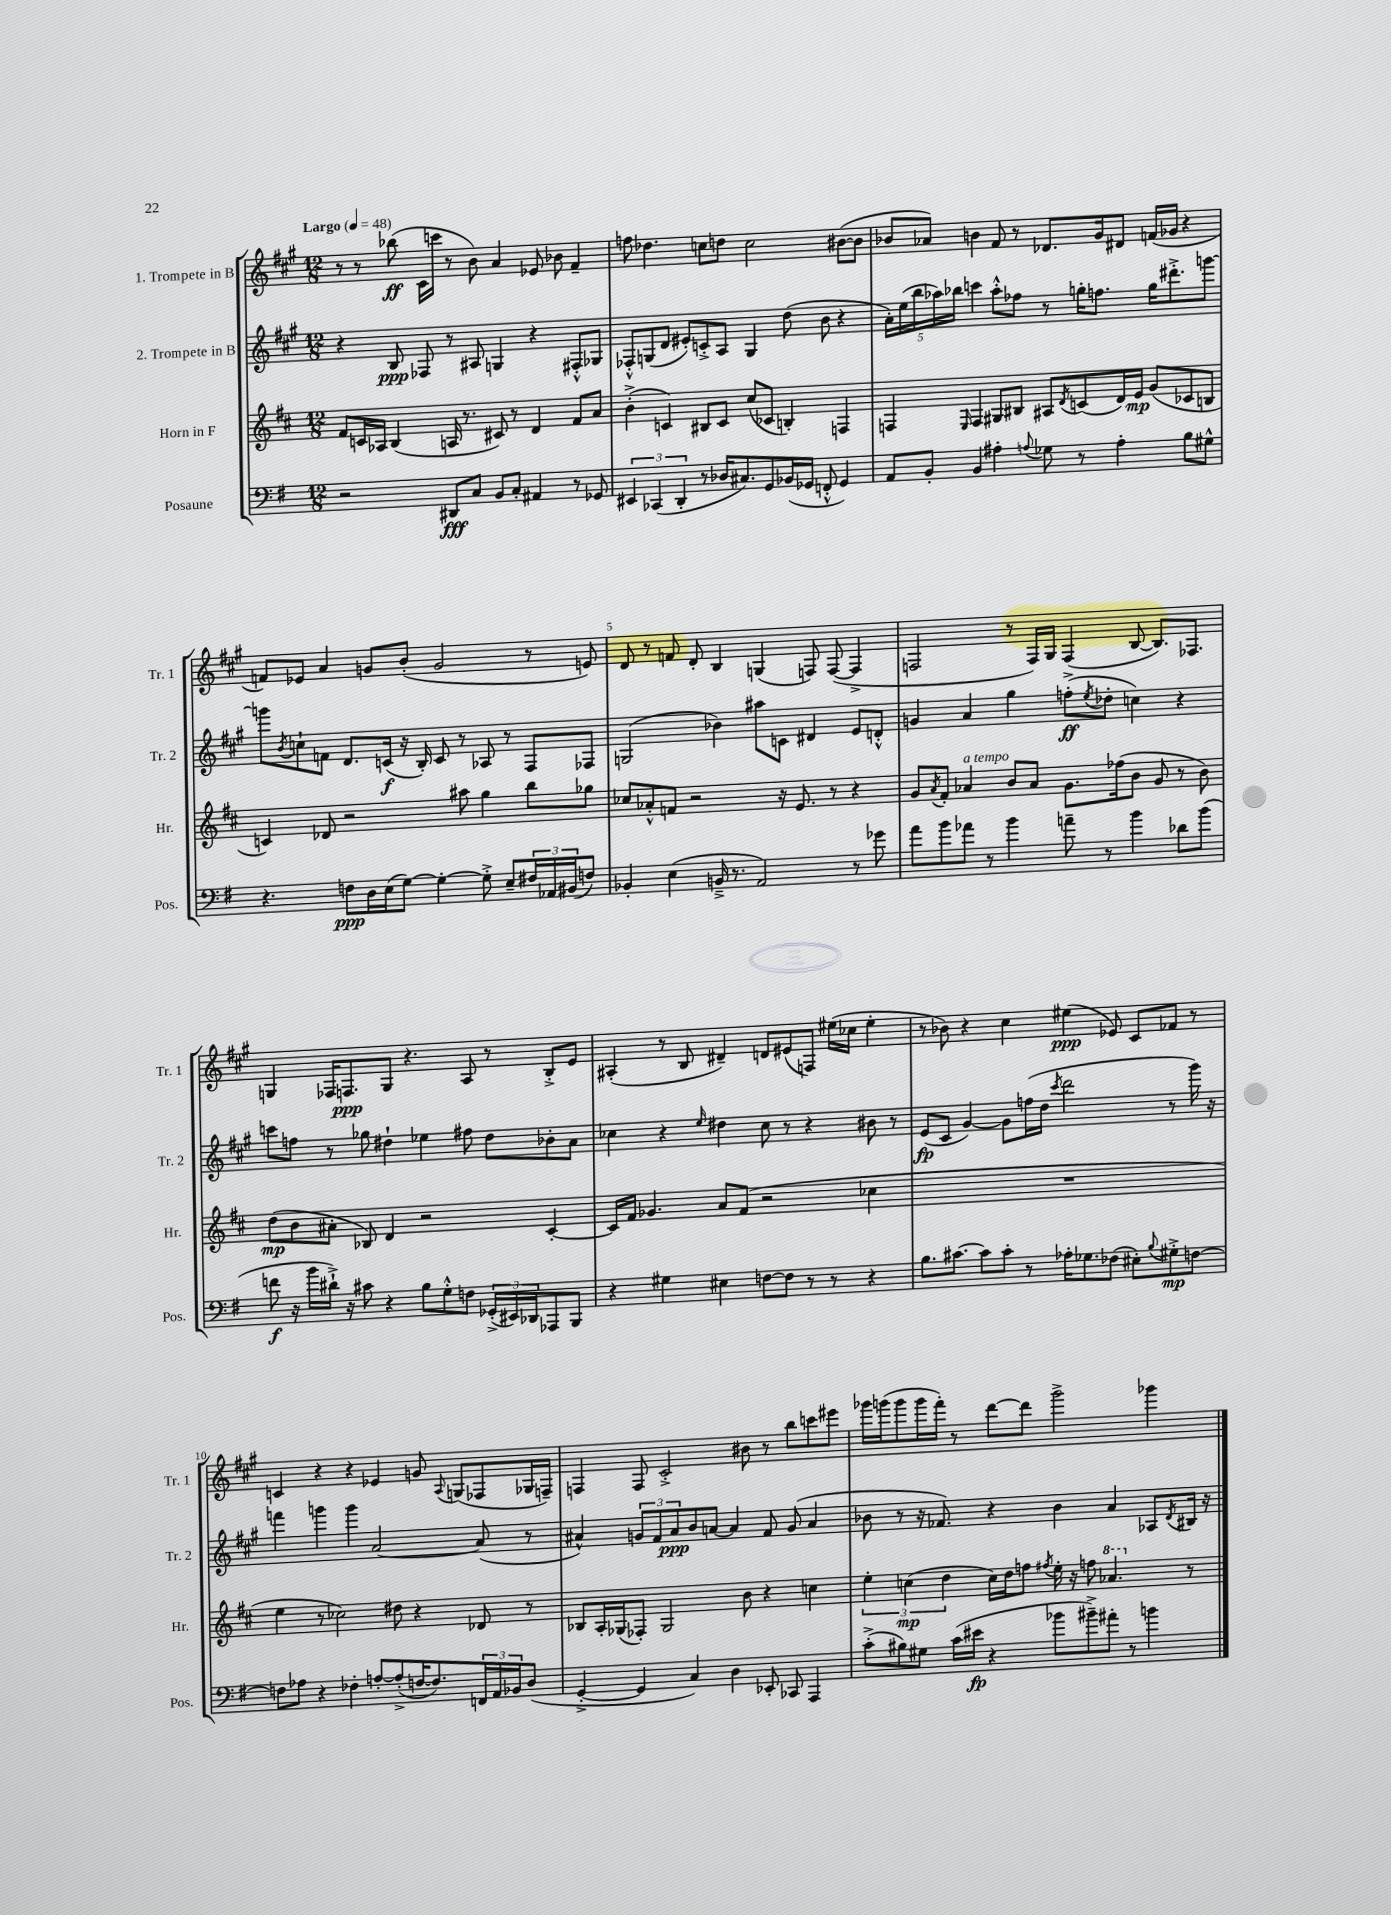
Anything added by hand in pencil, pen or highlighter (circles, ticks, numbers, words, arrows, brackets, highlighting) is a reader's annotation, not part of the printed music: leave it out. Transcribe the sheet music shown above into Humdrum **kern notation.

**kern	**dynam	**kern	**dynam	**kern	**dynam	**kern	**dynam
*part4	*part4	*part3	*part3	*part2	*part2	*part1	*part1
*staff4	*staff4	*staff3	*staff3	*staff2	*staff2	*staff1	*staff1
*I"Posaune	*	*I"Horn in F	*	*I"2. Trompete in B	*	*I"1. Trompete in B	*
*I'Pos.	*	*I'Hr.	*	*I'Tr. 2	*	*I'Tr. 1	*
*clefF4	*	*clefG2	*	*clefG2	*	*clefG2	*
*k[f#]	*	*k[f#c#]	*	*k[f#c#g#]	*	*k[f#c#g#]	*
*M12/8	*	*M12/8	*	*M12/8	*	*M12/8	*
*MM48	*	*MM48	*	*MM48	*	*MM48	*
=1	=1	=1	=1	=1	=1	=1	=1
!	!	!	!	!	!	!LO:TX:a:B:t=Largo	!
2r	.	8f#/L	.	4r	.	8r	.
.	.	16cn/L	.	.	.	8r	.
.	.	16A-X/JJ	.	.	.	.	.
.	.	(4B/	.	8B/	ppp	(8bb-X\	ff
.	.	.	.	8F-X/	.	16c#\LL	.
.	.	.	.	.	.	16cccn\JJ	.
8DD#X/L	fff	16An/	.	8r	.	8r	.
.	.	8.r	.	.	.	.	.
8C/J	.	.	.	8A#X/	.	8b\)	.
8BB/L	.	8c#X/)	.	4Gn/	.	4a/	.
8C'/J	.	8r	.	.	.	.	.
4AA#X/	.	4d/	.	4r	.	8e-X/	.
.	.	.	.	.	.	8b-X\	.
8r	.	8f#/L	.	8F#X'^^/L	.	4f#~/	.
8GG-X/	.	8a/J	.	8G-X/J	.	.	.
=2	=2	=2	=2	=2	=2	=2	=2
6EE#X/	.	(4b'^\	.	8F-X'^^/L	.	8ffn\	.
.	.	.	.	(8Gn/	.	4.dd-X\	.
(6CC-X/	.	.	.	.	.	.	.
.	.	4cn/)	.	8d/J	.	.	.
6DD'/	.	.	.	.	.	.	.
.	.	.	.	8e#X'/L)	.	.	.
8r	.	8B#X/L	.	8cn'^/	.	8ccn\L	.
16D-X/KL	.	8c/J	.	8A/J	.	8ddn\J	.
8.C#X/)	.	.	.	.	.	.	.
.	.	(8cc#/L	.	4G/	.	2cc\	.
8GG/	.	8c-X/J	.	.	.	.	.
(16BB-X/L	.	4Bn'/)	.	(8dd\	.	.	.
16GG-X/JJ	.	.	.	.	.	.	.
8FFn'^^/	.	.	.	8b\	.	.	.
4GG-/)	.	4Fn/	.	4r	.	([8b#X\L	.
.	.	.	.	.	.	8b#\J]	.
=3	=3	=3	=3	=3	=3	=3	=3
8AA/L	.	4Fn/	.	20a'\LL)	.	8b-X/L	.
.	.	.	.	(20ee\	.	.	.
.	.	.	.	20bb\	.	.	.
8BB'/J	.	.	.	.	.	8a-X/J)	.
.	.	.	.	20aa-X\)	.	.	.
.	.	.	.	20bb-X\JJ	.	.	.
.	.	16qqE/	.	.	.	.	.
4BB/	.	4F/	.	4cccn\	.	4bn\	.
4A#X'\	.	8G#X/L	.	8aa-'^^\L	.	8f#/	.
.	.	8B#X/J	.	8ff-X\J	.	8r	.
8qqAn/	.	.	.	.	.	.	.
8G-X\	.	8A#X/L	.	8r	.	8.d-X/L	.
.	.	8qd/	.	.	.	.	.
8r	.	(8cn/	.	16ggn'\KL	.	.	.
.	.	.	.	8.ffn\J	.	16g#/k	.
4A'\	.	16d/L)	.	.	.	8d#X/J	.
.	.	16e/JJ	mp	.	.	.	.
.	.	(8g/L	.	16gg\KL	.	(16fn/LL	.
.	.	.	.	8.ddd#X'^\	.	16g-X/JJ	.
8B\L	.	8c-X/	.	.	.	4r	.
8G#X^^\J	.	8Bn/J	.	[8gggn\J	.	.	.
!!LO:LB:g=z
=4	=4	=4	=4	=4	=4	=4	=4
4.r	.	4cn/)	.	8gggn\L]	.	8fn/L)	.
.	.	.	.	8qb/	.	.	.
.	.	.	.	8ccn`\	.	8e-X/J	.
.	.	8d-X/	.	8fn\J	.	4a/	.
8Fn\L	ppp	2r	.	8.d/L	.	.	.
16D\L	.	.	.	.	.	8gn/L	.
(16E\J	.	.	.	(16cn/Jk	f	.	.
[8G\J)	.	.	.	16r	.	(8b'/J	.
.	.	.	.	16B'/)	.	.	.
4G'\_	.	.	.	8c/	.	2g/	.
.	.	8aa#X\	.	8r	.	.	.
8G'^\]	.	4gg\	.	8A-X/	.	.	.
8E~/L	.	.	.	8r	.	.	.
24F#X/L	.	8bb\L	.	8F#/L	.	8r	.
24AA-X/	.	.	.	.	.	.	.
(24BB#X/J	.	.	.	.	.	.	.
8Fn/J)	.	8gg-X\J	.	8F-X/J	.	8en/)	.
=5	=5	=5	=5	=5	=5	=5	=5
4BB-X'/	.	8cc-X/L	.	(2Gn/	.	8d/	.
.	.	8a-X'^^/	.	.	.	8r	.
(4E\	.	8fn/J	.	.	.	8fn/	.
.	.	2r	.	.	.	8d'/	.
16BBn~^/	.	.	.	4b-X\)	.	4B/	.
8.r	.	.	.	.	.	.	.
2AA/)	.	.	.	8aa#X\L	.	(4Gn/	.
.	.	16r	.	8cn\J	.	.	.
.	.	8.e/	.	.	.	.	.
.	.	.	.	4d#X/	.	8Fn/)	.
.	.	8r	.	.	.	([8F/	.
8r	.	4r	.	8e/L	.	4F^/]	.
8g-X\	.	.	.	8dn'^^/J	.	.	.
=6	=6	=6	=6	=6	=6	=6	=6
8a\L	.	8g/L	.	4gn/	.	2Fn/	.
.	.	8qa/	.	.	.	.	.
8b\	.	8f#'/J	.	.	.	.	.
!	!	!LO:TX:a:i:t=a tempo	!	!	!	!	!
8a-X\J	.	4a-X/	.	4a/	.	.	.
8r	.	.	.	.	.	.	.
4b\	.	8b/L	.	4gg#\	.	8r	.
.	.	8a-/J	.	.	.	16F/LL)	.
.	.	.	.	.	.	16G#/JJ	.
8an~\	.	8.g\L	.	(8ffn'^\L	ff	(4F/	.
.	.	.	.	8qee/	.	.	.
8r	.	.	.	8dd-X'\J	.	.	.
.	.	(16ff-X\k	.	.	.	.	.
4b\	.	8b\J	.	4ccn\)	.	[8B/	.
.	.	8g/	.	.	.	8.B/L])	.
8d-X\L	.	8r	.	4r	.	.	.
.	.	.	.	.	.	8.F-X/J	.
(8b\J	.	8b\)	.	.	.	.	.
!!LO:LB:g=z
=7	=7	=7	=7	=7	=7	=7	=7
8fn\	f	(8dd\L	mp	8cccn\L	.	4Gn/	.
16r	.	8b\	.	8ffn\J	.	.	.
16b\LL	.	.	.	.	.	.	.
16d#X`^\JJ)	.	8a#X'\J	.	8r	.	16F-X/KL	.
16r	.	.	.	.	.	8.Fn/	ppp
8c#X\	.	8B-X/)	.	8gg-X\	.	.	.
4r	.	4d/	.	4dd#X`\	.	8G/J	.
.	.	.	.	.	.	4.r	.
8B\L	.	2r	.	4ee-X\	.	.	.
8G'^^\	.	.	.	.	.	.	.
8Fn\J	.	.	.	8ff#X\	.	8A/	.
(24GG-X'^/LL	.	.	.	8dd#\L	.	8r	.
24EE#X/)	.	.	.	.	.	.	.
24DD-X/J	.	.	.	.	.	.	.
8AAA-X/	.	[4c#'/	.	8b-X'\	.	8B'^/L	.
8BBB/J	.	.	.	8a\J	.	8e/J	.
=8	=8	=8	=8	=8	=8	=8	=8
4r	.	16c#/LL]	.	4cc-X\	.	(4A#X'/	.
.	.	16f#/JJ	.	.	.	.	.
.	.	4.g-X/	.	.	.	.	.
4G#X\	.	.	.	4r	.	8r	.
.	.	.	.	.	.	8B/	.
.	.	.	.	16qqee/	.	.	.
4E#X\	.	8a/L	.	4dd#X\	.	4d#X~/)	.
.	.	(8f#/J	.	.	.	.	.
[8Fn\L	.	2r	.	8cc-\	.	8dn/L	.
8F\J]	.	.	.	8r	.	(8e#X/	.
8r	.	.	.	4r	.	8Fn/J)	.
8r	.	.	.	.	.	(16ee#X\LL	.
.	.	.	.	.	.	16cc-X\JJ	.
4r	.	4cc-X\	.	8b#X\	.	4ee#'\	.
.	.	.	.	8r	.	.	.
=9	=9	=9	=9	=9	=9	=9	=9
8.B\L	.	1.r	.	(8e/L	fp	8r	.
.	.	.	.	8c#/J	.	8b-X\)	.
[8.c#X\J	.	.	.	.	.	.	.
.	.	.	.	[4g#/)	.	4r	.
8c#\L]	.	.	.	.	.	.	.
8c#'\J	.	.	.	8g#\L]	.	4cc#\	.
8r	.	.	.	(16ffn\L	.	.	.
.	.	.	.	16dd\JJ	.	.	.
.	.	.	.	8qccc#/	.	.	.
16A-X'\KL	.	.	.	2ddd\	.	(4ee#X\	ppp
8.G-X\	.	.	.	.	.	.	.
(8F-X\J	.	.	.	.	.	8e-X/)	.
8E#X'\L)	.	.	.	.	.	8c#/L	.
8qqB/	.	.	.	.	.	.	.
8G#X'^\	mp	.	.	8r	.	8f-X/J	.
[8Fn\J	.	.	.	16ggg#\)	.	8r	.
.	.	.	.	16r	.	.	.
!!LO:LB:g=z
=10	=10	=10	=10	=10	=10	=10	=10
8Fn\L]	.	4ee\	.	4fffn\	.	4cn/	.
8A-X\J	.	.	.	.	.	.	.
4r	.	8r	.	4gggn\	.	4r	.
.	.	2cc-X\)	.	.	.	.	.
4F-X'\	.	.	.	4ggg\	.	4r	.
[8An'/L	.	.	.	[2a/	.	4e-X/	.
(8A'^/]	.	8dd#X\	.	.	.	.	.
[16Fn/K	.	4r	.	.	.	8gn/	.
8.F/])	.	.	.	.	.	.	.
.	.	.	.	.	.	8qqA/	.
.	.	.	.	.	.	(8Gn/L	.
24FFn/L	.	8d-X/	.	(8a/]	.	8F-X/	.
24AA/	.	.	.	.	.	.	.
24BB-X/J	.	.	.	.	.	.	.
(8D/J	.	8r	.	8r	.	16G-X/L	.
.	.	.	.	.	.	16Fn~/JJ)	.
=11	=11	=11	=11	=11	=11	=11	=11
[4GG'^/	.	8B-X/L	.	4a#X^^/)	.	4Fn/	.
.	.	16A'/L	.	.	.	.	.
.	.	(16G-X/J	.	.	.	.	.
4GG/]	.	8F-X'/J)	.	12gn/L	.	8F/	.
.	.	.	.	12f#/	.	.	.
.	.	2G-/	.	.	.	2c#'^/	.
.	.	.	.	12a#/	ppp	.	.
4C/)	.	.	.	8b/	.	.	.
.	.	.	.	[8an/J	.	.	.
4D\	.	.	.	4a/]	.	.	.
.	.	8b\	.	.	.	8b#X\	.
8EE-X'/	.	4r	.	8f#/	.	8r	.
8CC-X/	.	.	.	(8g/	.	8bb\L	.
4AAA/	.	4ccn\	.	4a/	.	8cccn\	.
.	.	.	.	.	.	8eee#X\J	.
=12	=12	=12	=12	=12	=12	=12	=12
(8c'^\L	.	6ee'\	.	8b-X\	.	16ggg-X\LL	.
.	.	.	.	.	.	(16gggn\J	.
8B#X\)	.	.	.	8r	.	8ggg\	.
.	.	(6ccn\	mp	.	.	.	.
8G#X\J	.	.	.	16r	.	16ggg\L	.
.	.	.	.	8.f-X/)	.	16fff#'\JJ)	.
.	.	6dd\	.	.	.	.	.
(16c\LL	.	.	.	.	.	8r	.
16e#X\JJ	fp	.	.	.	.	.	.
4r	.	16cc\LL)	.	4r	.	[8ddd\L	.
.	.	16dd\J	.	.	.	.	.
.	.	8ffn\J	.	.	.	8ddd\J]	.
.	.	8qff#X/	.	.	.	.	.
8b-X\L	.	16ee'\	.	4b-\	.	2ggg^\	.
.	.	16r	.	.	.	.	.
8b#X~^\)	.	8ffn\	.	.	.	.	.
*	*	*8va	*	*	*	*	*
8a#X'\J	.	4.aa-X/	.	4a/	.	.	.
8r	.	.	.	.	.	.	.
4bn\	.	.	.	8A-X/L	.	4ggg-X\	.
.	.	.	.	8qd/	.	.	.
*	*	*X8va	*	*	*	*	*
.	.	8r	.	16B#X/Jk	.	.	.
.	.	.	.	16r	.	.	.
==	==	==	==	==	==	==	==
*-	*-	*-	*-	*-	*-	*-	*-
